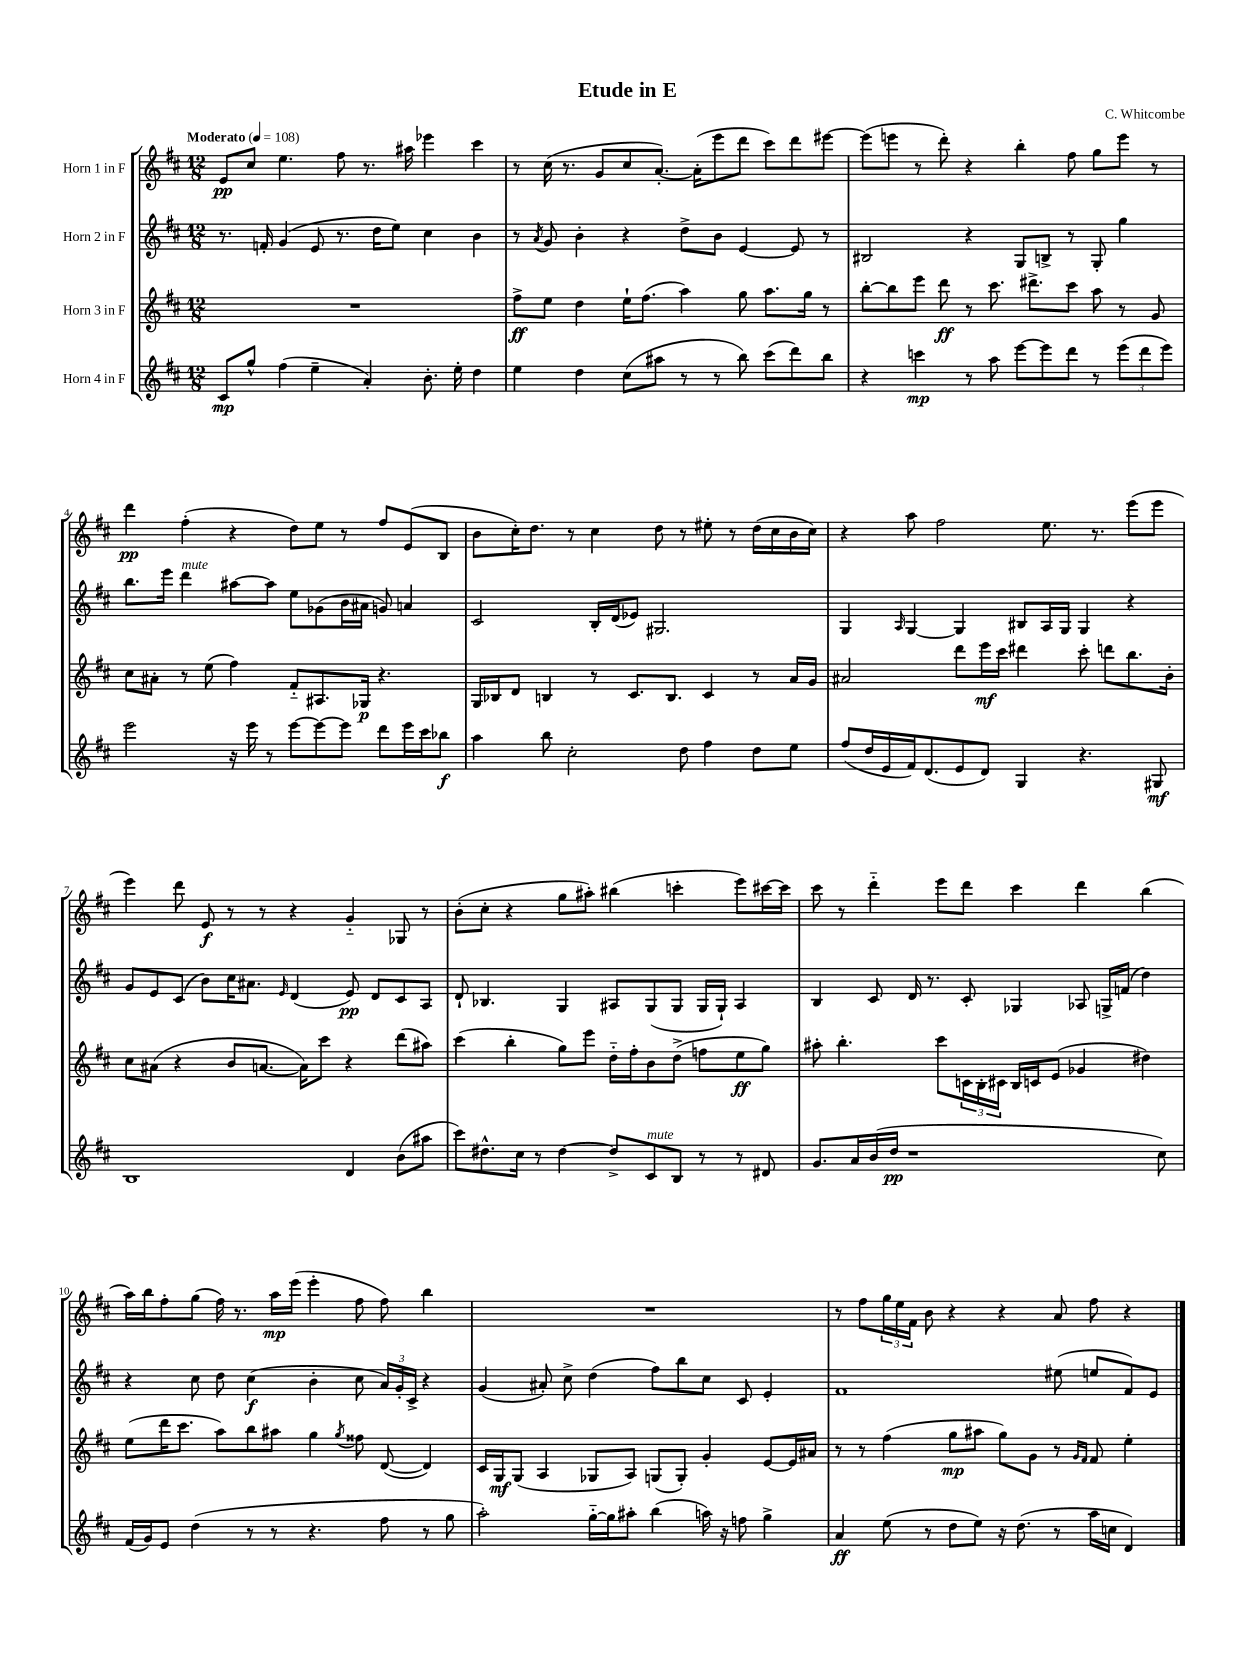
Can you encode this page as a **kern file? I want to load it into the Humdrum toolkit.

**kern	**kern	**kern	**kern
*staff4	*staff3	*staff2	*staff1
*clefG2	*clefG2	*clefG2	*clefG2
*k[f#c#]	*k[f#c#]	*k[f#c#]	*k[f#c#]
*M12/8	*M12/8	*M12/8	*M12/8
*MM108	*MM108	*MM108	*MM108
8c#/L	1.r	8.r	8e/L
8gg^^/J	.	.	8cc#/J
.	.	16f'/	.
(4ff#\	.	(4g/	4.ee\
4ee~\	.	8e/	.
.	.	8.r	8ff#\
4a'/)	.	.	8.r
.	.	16dd\LK	.
.	.	8ee\J)	.
.	.	.	16aa#\
8.b'\	.	4cc#\	4eee-\
16ee'\	.	.	.
4dd\	.	4b\	4ccc#\
=	=	=	=
4ee\	8ff#^\L	8r	8r
.	.	8qa/	.
.	8ee\J	8g/	(16cc#\
.	.	.	8.r
4dd\	4dd\	4b'\	.
.	.	.	8g/L
(8cc#\L	16ee`\LK	4r	8cc#/
.	(8.ff#\J	.	.
8aa#\J	.	.	[8.a'/J)
8r	4aa\)	8dd^\L	.
.	.	.	(16a'\]LK
8r	.	8b\J	8eee\
8bb\)	8gg\	[4e/	8ddd\J
(8ccc#\L	8.aa\L	.	8ccc#\L)
8ddd\)	.	8e/]	8ddd\
.	16gg\Jk	.	.
8bb\J	8r	8r	[8eee#\J
=	=	=	=
4r	[8bb'\L	2B#/	(8eee#\]L
.	8bb\]	.	8eee\J
4ccc\	8eee\J	.	8r
.	8ddd\	.	8ddd'\)
8r	8r	4r	4r
8aa\	8.ccc#\	.	.
[8eee\L	.	8G/L	4bb'\
.	8.ddd#^\L	.	.
8eee\]	.	8B^/J	.
8ddd\J	8ccc#\J	8r	8ff#\
8r	8aa\	8G'/	8gg\L
(12eee\L	8r	4gg\	8eee\J
12ddd\	.	.	.
.	8g/	.	8r
12eee\J)	.	.	.
=	=	=	=
2eee\	8cc#\L	8.bb\L	4ddd\
.	8a#'\J	.	.
.	.	16eee\Jk	.
.	8r	4ddd\	(4ff#'\
.	(8ee\	.	.
16r	4ff#\)	[8aa#\L	4r
16eee\	.	.	.
8r	.	8aa#\]J	.
[8eee\L	8f#'~/L	8ee\L	8dd\L)
8eee\_	8.A#/	(8g-\	8ee\J
8eee\]J	.	16b\L	8r
.	16G-/Jk	16a#\JJ	.
8ddd\L	4.r	8g/)	8ff#/L
16eee\L	.	4a/	(8e/
16ccc#\J	.	.	.
8bb-\J	.	.	8B/J
=	=	=	=
4aa\	16G/LL	2c#/	8b\L
.	16B-/J	.	.
.	8d/J	.	16cc#'\K)
.	.	.	8.dd\J
8bb\	4B/	.	.
2cc#'\	.	.	8r
.	8r	16B'/LL	4cc#\
.	.	(16d/J	.
.	8.c#/L	8e-/J)	.
.	.	2.G#/	8dd\
.	8.B/J	.	.
8dd\	.	.	8r
4ff#\	4c#/	.	8ee#'\
.	.	.	8r
8dd\L	8r	.	(16dd\LL
.	.	.	16cc#\
8ee\J	16a/LL	.	16b\
.	16g/JJ	.	16cc#\JJ)
=	=	=	=
(8ff#/L	2a#/	4G/	4r
16dd/L	.	.	.
16e/	.	.	.
.	.	16qqA/	.
16f#/J)	.	[4G/	8aa\
(8.d/	.	.	.
.	.	.	2ff#\
8e/	8ddd\L	4G/]	.
8d/J)	16eee\L	.	.
.	16ccc#\JJ	.	.
4G/	4ddd#\	8B#/L	.
.	.	16A/L	8.ee\
.	.	16G/JJ	.
4.r	8ccc#'\	4G/	.
.	.	.	8.r
.	8ddd\L	.	.
.	8.bb\	4r	(8eee\L
8G#/	.	.	8eee\J
.	16b'\Jk	.	.
=	=	=	=
1B	8cc#\L	8g/L	4eee\)
.	(8a#\J	8e/	.
.	4r	(8c#/J	8ddd\
.	.	8b\L)	8e/
.	8b/L	16cc#\K	8r
.	.	8.a#\J	.
.	[8.a/J	.	8r
.	.	16qqe/	.
.	.	(4d/	4r
.	16a\]LK)	.	.
.	8ccc#\J	.	.
4d/	4r	8e/)	4g'~/
.	.	8d/L	.
(8b\L	(8ddd\L	8c#/	8G-/
8aa#\J	8aa#\J)	8A/J	8r
=	=	=	=
8ccc#\L)	(4ccc#\	8d`/	(8b'\L
8.dd#^^\	.	4.B-/	8cc#'\J
.	4bb'\	.	4r
16cc#\Jk	.	.	.
8r	.	.	.
[4dd#\	8gg\L)	4G/	8gg\L
.	8eee\J	.	8aa#'\J)
8dd#^/]L	16dd'~\LL	8A#/L	(4bb#\
.	16ff#'\J	.	.
8c#/	8b\	(8G/	.
8B/J	(8dd^\J	8G/J	4ccc'\
8r	8ff\L	16G/LL	.
.	.	16G`/JJ)	.
8r	8ee\	4A#/	8eee\L)
8d#/	8gg\J)	.	[16ccc#\L
.	.	.	16ccc#\]JJ
=	=	=	=
8.g/L	8aa#'\	4B/	8ccc#\
.	4.bb'\	.	8r
16a/L	.	.	.
(16b/	.	8c#/	4ddd'~\
16dd/JJ	.	.	.
1r	.	16d/	.
.	.	8.r	.
.	8ccc#\L	.	8eee\L
.	24c\L	8c#'/	8ddd\J
.	24B'\	.	.
.	24c#\JJ	.	.
.	16B/LL	4G-/	4ccc#\
.	16c/J	.	.
.	(8e/J	.	.
.	4g-/	8A-/	4ddd\
.	.	16G^/LL	.
.	.	(16f/JJ	.
.	4dd#\)	4dd\)	(4bb\
8cc#\)	.	.	.
=	=	=	=
(16f#/LL	(8ee\L	4r	16aa\LL)
16g/J)	.	.	16bb\J
8e/J	16ddd\K	.	8ff#'\
.	8.ccc#\J	.	.
(4dd\	.	8cc#\	(8gg\J
.	8aa\L)	8dd\	16ff#\)
.	.	.	8.r
8r	8bb\	(4cc#\	.
8r	8aa#\J	.	16aa\LL
.	.	.	(16eee\JJ
4.r	4gg\	4b'\	4eee'\
.	8qgg/	.	.
.	8ff##\	8cc#\	8ff#\
8ff#\	([8d/	24a/LL)	8ff#\)
.	.	24g'/	.
.	.	24c#^/JJ	.
8r	4d/])	4r	4bb\
8gg\	.	.	.
=	=	=	=
2aa'\)	16c#/LL	(4g/	1.r
.	16G/J	.	.
.	(8G/J	.	.
.	4A/	8a#'/)	.
.	.	8cc#^\	.
[16gg'~\LL	8G-/L	(4dd\	.
16gg\]J	.	.	.
8aa#'\J	8A/J)	.	.
(4bb\	(8G/L	8ff#\L)	.
.	8G'/J)	8bb\	.
16aa\)	4g'/	8cc#\J	.
16r	.	.	.
8ff\	.	8c#/	.
4gg^\	[8e/L	4e'/	.
.	16e/]L	.	.
.	16a#/JJ	.	.
=	=	=	=
4a/	8r	1f#	8r
.	8r	.	8ff#\L
(8ee\	(4ff#\	.	24gg\L
.	.	.	24ee\
.	.	.	24f#\JJ
8r	.	.	8b\
8dd\L	8gg\L	.	4r
8ee\J)	8aa#\J	.	.
16r	8gg\L)	.	4r
(8.dd\	.	.	.
.	8g\J	.	.
8r	8r	(8ee#\	8a/
.	16qqg/LL	.	.
.	16qqf#/JJ	.	.
16aa\LL	8f#/	8ee/L	8ff#\
16cc\JJ	.	.	.
4d/)	4ee'\	8f#/)	4r
.	.	8e/J	.
==	==	==	==
*-	*-	*-	*-
